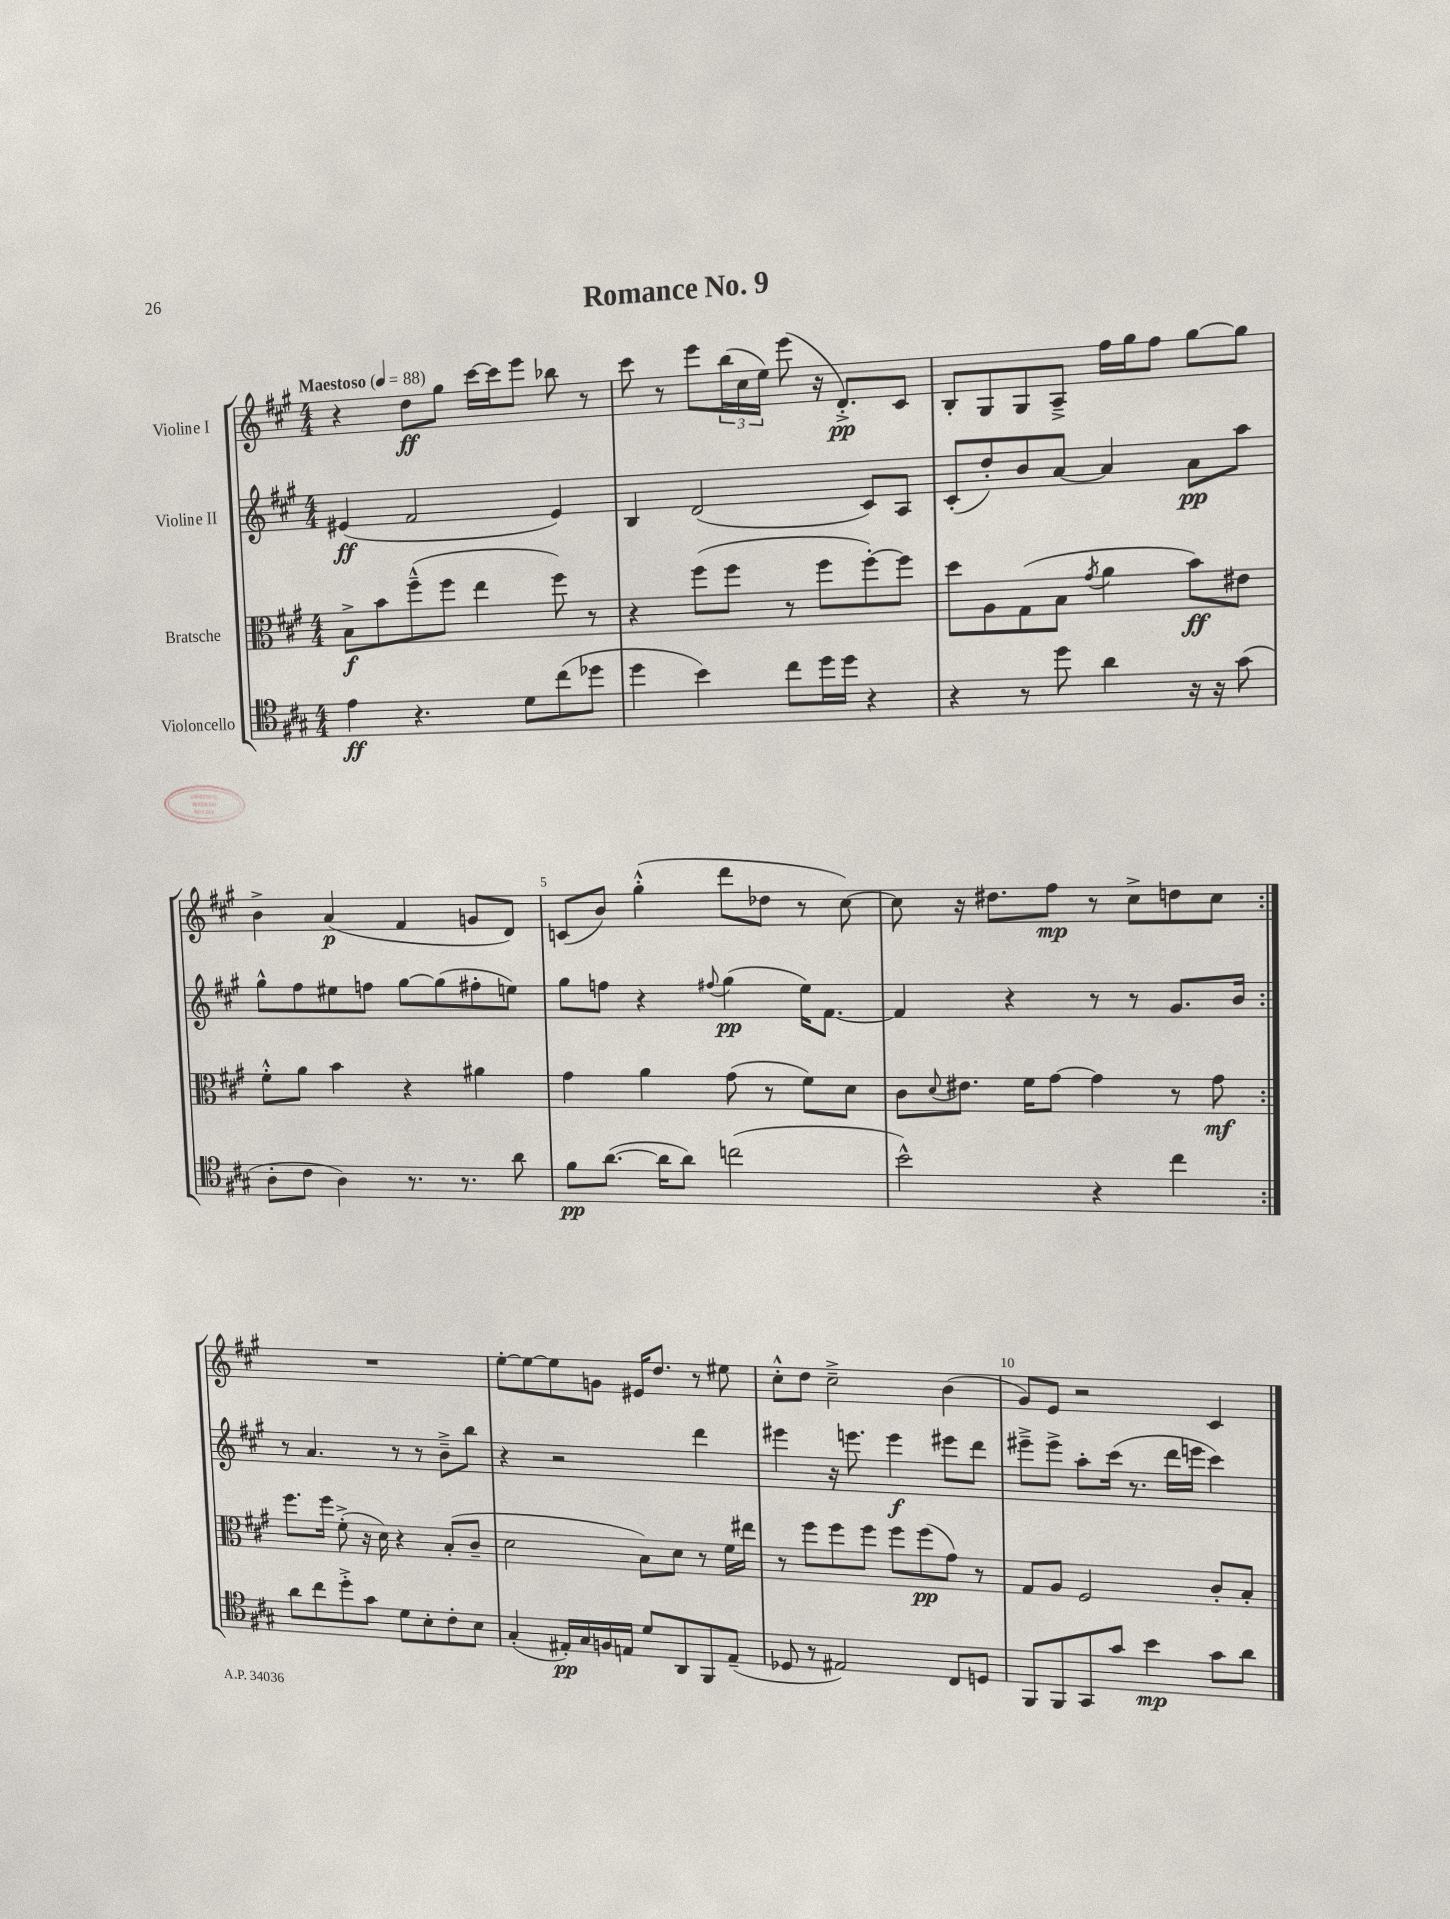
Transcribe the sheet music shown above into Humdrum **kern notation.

**kern	**dynam	**kern	**dynam	**kern	**dynam	**kern	**dynam
*part4	*part4	*part3	*part3	*part2	*part2	*part1	*part1
*staff4	*staff4	*staff3	*staff3	*staff2	*staff2	*staff1	*staff1
*I"Violoncello	*	*I"Bratsche	*	*I"Violine II	*	*I"Violine I	*
*clefC4	*	*clefC3	*	*clefG2	*	*clefG2	*
*k[f#c#g#]	*	*k[f#c#g#]	*	*k[f#c#g#]	*	*k[f#c#g#]	*
*M4/4	*	*M4/4	*	*M4/4	*	*M4/4	*
*MM88	*	*MM88	*	*MM88	*	*MM88	*
=1	=1	=1	=1	=1	=1	=1	=1
!	!	!	!	!	!	!LO:TX:a:B:t=Maestoso	!
4e\	ff	8B^\L	f	(4e#X/	ff	4r	.
.	.	8b\	.	.	.	.	.
4.r	.	(8ff#~^^\	.	2f#/	.	8dd\L	ff
.	.	8ff#\J	.	.	.	8gg#\J	.
.	.	4ee\	.	.	.	[16ccc#\LL	.
.	.	.	.	.	.	16ccc#\J]	.
8d\L	.	.	.	.	.	8eee\J	.
(8cc#\	.	8ff#\)	.	4e#/)	.	8bb-X\	.
8dd-X\J	.	8r	.	.	.	8r	.
=2	=2	=2	=2	=2	=2	=2	=2
4dd\	.	4r	.	4B/	.	8ccc#\	.
.	.	.	.	.	.	8r	.
4b\)	.	(8ff#\L	.	(2d/	.	8eee\L	.
.	.	8ff#\J	.	.	.	(24bb\L	.
.	.	.	.	.	.	24cc#\	.
.	.	.	.	.	.	24ee\JJ)	.
8cc#\L	.	8r	.	.	.	(8eee\	.
16dd\L	.	8ff#\L	.	.	.	16r	.
16dd\JJ	.	.	.	.	.	8.d'^/L)	pp
4r	.	[8ff#'\)	.	8c#/L)	.	.	.
.	.	8ff#\J]	.	8A/J	.	8c#/J	.
=3	=3	=3	=3	=3	=3	=3	=3
4r	.	8dd\L	.	(8c#'/L	.	8B'/L	.
.	.	8A\	.	8dd'/)	.	8G#/	.
8r	.	(8G#\	.	8b/	.	8G#/	.
8dd\	.	8B\J	.	[8a/J	.	8A~^/J	.
.	.	8qg#/	.	.	.	.	.
4a\	.	4a\	.	4a/]	.	16ff#\LL	.
.	.	.	.	.	.	16gg#\J	.
.	.	.	.	.	.	8ff#\J	.
16r	.	8b\L)	ff	8a\L	pp	[8gg#\L	.
16r	.	.	.	.	.	.	.
(8g#\	.	8e#X\J	.	8aa\J	.	8gg#\J]	.
!!LO:LB:g=z
=4	=4	=4	=4	=4	=4	=4	=4
8A'\L	.	8f#'^^\L	.	8gg#^^\L	.	4b^\	.
8c#\J	.	8a\J	.	8ff#\	.	.	.
4A\)	.	4b\	.	8ee#X\	.	(4a/	p
.	.	.	.	8ffn\J	.	.	.
8.r	.	4r	.	[8gg#\L	.	4f#/	.
.	.	.	.	(8gg#\]	.	.	.
8.r	.	.	.	.	.	.	.
.	.	4a#X\	.	8ff#X'\	.	8gn/L	.
8a\	.	.	.	8een\J)	.	8d/J)	.
=5	=5	=5	=5	=5	=5	=5	=5
8f#\L	pp	4g#\	.	8gg#\L	.	(8cn/L	.
([8.a\J	.	.	.	8ffn\J	.	8b/J)	.
.	.	4a\	.	4r	.	(4gg#'^^\	.
16a\KL]	.	.	.	.	.	.	.
8a\J)	.	.	.	.	.	.	.
.	.	.	.	8qqff#X/	.	.	.
(2ccn\	.	(8g#\	.	(4gg#\	pp	8ddd\L	.
.	.	8r	.	.	.	8dd-X\J	.
.	.	8f#\L)	.	16ee\KL)	.	8r	.
.	.	.	.	[8.f#\J	.	.	.
.	.	8d\J	.	.	.	[8cc#\)	.
=6	=6	=6	=6	=6	=6	=6	=6
2b^^\)	.	8c#\L	.	4f#/]	.	8cc#\]	.
.	.	8qqd/	.	.	.	.	.
.	.	8.e#X\J	.	.	.	16r	.
.	.	.	.	.	.	8.dd#X\L	.
.	.	.	.	4r	.	.	.
.	.	16f#\KL	.	.	.	.	.
.	.	[8g#\J	.	.	.	8ff#\J	mp
4r	.	4g#\]	.	8r	.	8r	.
.	.	.	.	8r	.	8cc#^\L	.
4cc#\	.	8r	.	8.g#/L	.	8ddn\	.
.	.	8g#\	mf	.	.	8cc#\J	.
.	.	.	.	16b/Jk	.	.	.
!!LO:LB:g=z
=7:|!	=7:|!	=7:|!	=7:|!	=7:|!	=7:|!	=7:|!	=7:|!
8a\L	.	8.ff#\L	.	8r	.	1r	.
8cc#\	.	.	.	4.a/	.	.	.
.	.	16ff#\Jk	.	.	.	.	.
8dd'^\	.	(8f#'^\	.	.	.	.	.
8g#\J	.	16r	.	.	.	.	.
.	.	16d\)	.	.	.	.	.
8d\L	.	4r	.	8r	.	.	.
8B'\	.	.	.	8r	.	.	.
8c#'\	.	(8B'/L	.	8b~^\L	.	.	.
8B\J	.	8c#~/J	.	8bb\J	.	.	.
=8	=8	=8	=8	=8	=8	=8	=8
(4G#'/	.	2d\	.	4r	.	[8ee'\L	.
.	.	.	.	.	.	8ee\_	.
16E#X'/LL)	pp	.	.	2r	.	8ee\]	.
16G#/	.	.	.	.	.	.	.
16Fn/	.	.	.	.	.	8gn\J	.
16En/JJ	.	.	.	.	.	.	.
8d/L	.	8B\L)	.	.	.	16e#X/KL	.
.	.	.	.	.	.	8.dd/J	.
8AA/	.	8d\J	.	.	.	.	.
8FF#/	.	8r	.	4ddd\	.	8r	.
(8E~/J	.	16f#\LL	.	.	.	8ee#X\	.
.	.	16ee#X\JJ	.	.	.	.	.
=9	=9	=9	=9	=9	=9	=9	=9
8D-X/	.	8r	.	4eee#X\	.	8cc#'^^\L	.
8r	.	8ff#\L	.	.	.	8dd\J	.
2E#X/)	.	8ff#\	.	16r	.	2cc#~^\	.
.	.	.	.	8.eeen\	.	.	.
.	.	8ff#\J	.	.	.	.	.
.	.	8ff#\L	.	4eee\	f	.	.
.	.	(8ff#\	pp	.	.	.	.
8C#/L	.	8g#\J)	.	8eee#X\L	.	(4b\	.
8Dn/J	.	8r	.	8ddd\J	.	.	.
=10	=10	=10	=10	=10	=10	=10	=10
8FF#/L	.	8G#/L	.	8eee#X~^\L	.	8g#/L)	.
8FF#/	.	8A/J	.	8eee#^\J	.	8e/J	.
8GG#/	.	2F#/	.	8aa'\L	.	2r	.
8g#/J	.	.	.	(16ccc#\Jk	.	.	.
.	.	.	.	8.r	.	.	.
4b\	mp	.	.	.	.	.	.
.	.	.	.	16ddd\LL	.	.	.
.	.	.	.	16eeen\JJ	.	.	.
8g#\L	.	8c#'/L	.	4ccc#\)	.	4c#/	.
8a\J	.	8B'/J	.	.	.	.	.
==	==	==	==	==	==	==	==
*-	*-	*-	*-	*-	*-	*-	*-
